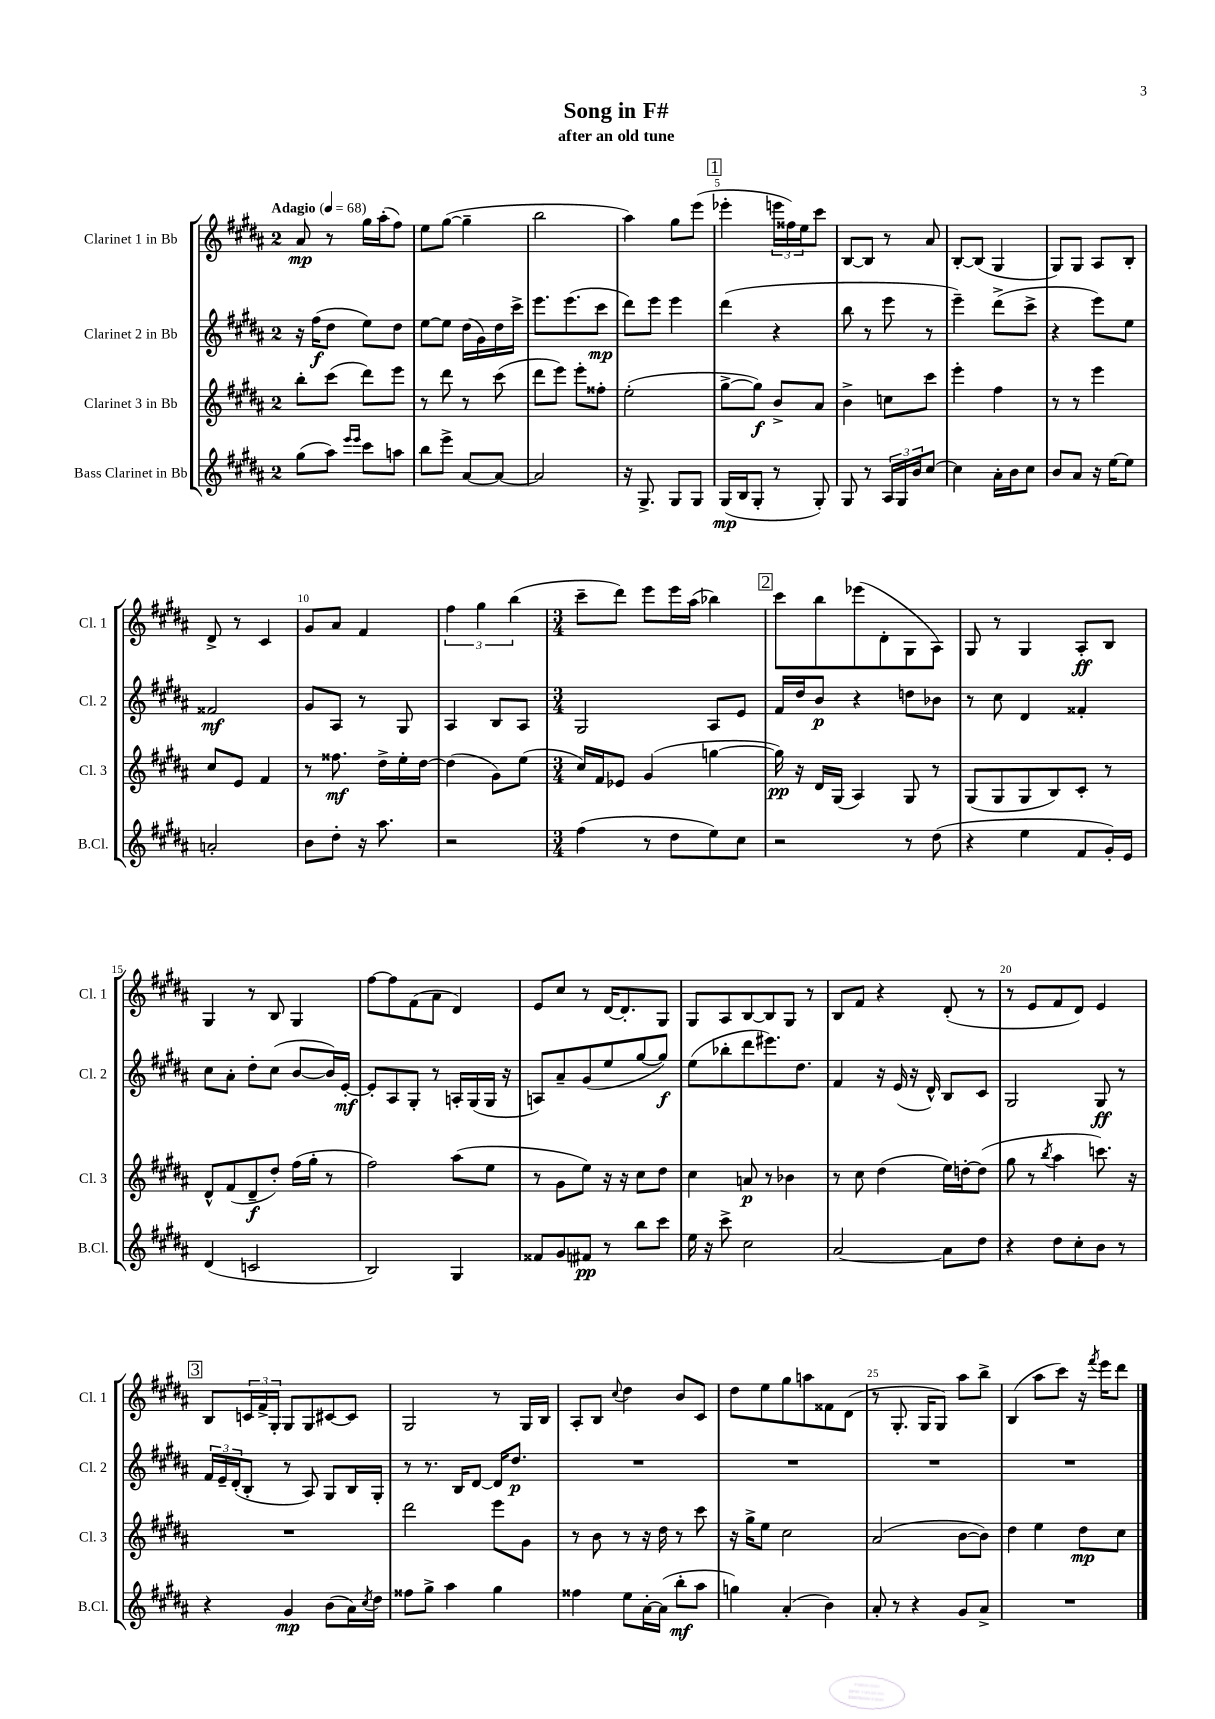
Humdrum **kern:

**kern	**kern	**kern	**kern
*staff4	*staff3	*staff2	*staff1
*clefG2	*clefG2	*clefG2	*clefG2
*k[f#c#g#d#a#]	*k[f#c#g#d#a#]	*k[f#c#g#d#a#]	*k[f#c#g#d#a#]
*M2/4	*M2/4	*M2/4	*M2/4
*MM68	*MM68	*MM68	*MM68
(8gg#\L	8bb'\L	16r	8a#/
.	.	(16ff#\LK	.
8aa#\J)	(8ccc#\J	8dd#\J	8r
16qqeee/LL	.	.	.
16qqeee/JJ	.	.	.
8ccc#\L	8ddd#\L)	8ee\L)	16gg#\LL
.	.	.	(16aa#'\J
8aa\J	8eee\J	8dd#\J	8ff#\J)
=	=	=	=
8bb\L	8r	[8ee\L	8ee\L
8eee^\J	8ddd#\	8ee\]J	([8gg#\J
[8a#/L	8r	(16dd#\LL	4gg#~\]
.	.	16g#\)	.
8a#/_J	(8ccc#\	16dd#\	.
.	.	16ccc#^\JJ	.
=	=	=	=
2a#/]	8ddd#\L	8.eee\L	2bb\
.	8eee\J)	.	.
.	.	(8.eee\	.
.	8eee'\L	.	.
.	8ff##'\J	8ccc#\J	.
=	=	=	=
16r	(2ee'\	8ddd#\L)	4aa#\)
8.G#^/	.	.	.
.	.	8eee\J	.
8G#/L	.	4eee\	8gg#\L
8G#/J	.	.	(8eee\J
=	=	=	=
(16G#/LL	[8gg#^\L	(4ddd#\	4eee-'\
16B/J	.	.	.
8G#'/J	8gg#\]J)	.	.
8r	8b^/L	4r	24eee\LL
.	.	.	24ff##\)
.	.	.	24ee\J
8G#'/)	8a#/J	.	8ccc#\J
=	=	=	=
8G#/	4b^\	8bb\	[8B/L
8r	.	8r	8B/]J
24A#/LL	8cc\L	8eee\	8r
24G#/	.	.	.
24b/J	.	.	.
[8cc#/J	8ccc#\J	8r	8a#/
=	=	=	=
4cc#\]	4eee'\	4eee~\)	[8B'/L
.	.	.	(8B/]J
16a#'\LL	4ff#\	(8ddd#^\L	4G#/
16b\J	.	.	.
8cc#\J	.	8ccc#^\J	.
=	=	=	=
8b/L	8r	4r	8G#/L)
8a#/J	8r	.	8G#/J
16r	4eee\	8eee\L)	8A#/L
[16ee\LK	.	.	.
8ee\]J	.	8ee\J	8B'/J
=	=	=	=
2a'/	8cc#/L	2f##/	8d#^/
.	8e/J	.	8r
.	4f#/	.	4c#/
=	=	=	=
8b\L	8r	8g#/L	8g#/L
8dd#'\J	8.ff##\	8A#/J	8a#/J
16r	.	8r	4f#/
8.aa#\	16dd#^\LL	.	.
.	16ee'\	8G#/	.
.	[16dd#\JJ	.	.
=	=	=	=
2r	(4dd#\]	4A#/	6ff#\
.	.	.	6gg#\
.	8g#\L)	8B/L	.
.	.	.	(6bb\
.	(8ee\J	8A#/J	.
=	=	=	=
*M3/4	*M3/4	*M3/4	*M3/4
(4ff#\	16cc#/LL)	2G#/	8ccc#~\L
.	16f#/J	.	.
.	8e-/J	.	8ddd#\J)
8r	(4g#/	.	8eee\L
8dd#\L	.	.	16eee\L
.	.	.	(16aa#\JJ
8ee\)	[4gg\	8A#/L	4bb-\)
8cc#\J	.	8e/J	.
=	=	=	=
2r	16gg\])	16f#/LL	8ccc#\L
.	16r	16dd#/J	.
.	16d#/LL	8b/J	8bb\
.	(16G#/JJ	.	.
.	4A#/)	4r	(8eee-\
.	.	.	8d#'\
8r	8G#/	8dd\L	8G#\
(8dd#\	8r	8b-\J	8A#\J)
=	=	=	=
4r	(8G#/L	8r	8G#/
.	8G#/	8cc#\	8r
4ee\	8G#/	4d#/	4G#/
.	8B/)	.	.
8f#/L	8c#'/J	4f##'/	8A#'/L
16g#'/L)	8r	.	8B/J
16e/JJ	.	.	.
=	=	=	=
(4d#/	8d#^^/L	8cc#\L	4G#/
.	(8f#/	8a#'\J	.
2c/	8d#~/	8dd#'\L	8r
.	8dd#'/J)	(8cc#\J	8B/
.	(16ff#\LL	[8b/L	4G#/
.	16gg#'\JJ	.	.
.	8r	16b/]L)	.
.	.	[16e'/JJ	.
=	=	=	=
2B/)	2ff#\)	8e'/]L	[8ff#\L
.	.	8A#/	8ff#\]
.	.	8G#'/J	(8f#\
.	.	8r	8a#\J
4G#/	(8aa#\L	16A'/LL	4d#/)
.	.	(16G#/	.
.	8ee\J	16G#/JJ	.
.	.	16r	.
=	=	=	=
8f##/L	8r	8A/L)	8e/L
8g#/	8g#\L	8a#~/	8cc#/J
8f#/J	8ee\J)	(8g#/	8r
8r	16r	8ee/	[16d#/LK
.	16r	.	8.d#'/]
8bb\L	8cc#\L	[8gg#/	.
8ccc#\J	8dd#\J	8gg#/]J)	8G#/J
=	=	=	=
16ee\	4cc#\	(8ee\L	8G#/L
16r	.	.	.
8ccc#^\	.	8bb-'\	8A#/
2cc#\	8a/	8ddd#\	[8B/
.	8r	8.eee#\)	8B/]
.	4b-\	.	8G#/J
.	.	8.dd#\J	.
.	.	.	8r
=	=	=	=
[2a#/	8r	4f#/	8B/L
.	8cc#\	.	8f#/J
.	(4dd#\	16r	4r
.	.	(16e/	.
.	.	16r	.
.	.	16d#^^/)	.
8a#\]L	16ee\LL)	8B/L	(8d#'/
.	[16dd'\J	.	.
8dd#\J	(8dd\]J	8c#/J	8r
=	=	=	=
4r	8gg#\	2G#/	8r
.	8r	.	8e/L
.	8qbb/	.	.
8dd#\L	4aa#\	.	8f#/
8cc#'\	.	.	8d#/J)
8b\J	8.ccc\)	8G#/	4e/
8r	.	8r	.
.	16r	.	.
=	=	=	=
4r	2.r	24f#/LL	8B/L
.	.	24e~/	.
.	.	(24d#'/J	.
.	.	8B'/J	24c/L
.	.	.	24f#^/
.	.	.	24G#'/JJ
4g#/	.	8r	8G#/L
.	.	8A#/)	8G#/
(8b\L	.	8G#/L	[8c#/
16a#\L)	.	16B/L	8c#/]J
8qcc#/	.	.	.
16dd#\JJ	.	16G#'/JJ	.
=	=	=	=
8ff##\L	2ddd#\	8r	2G#/
8gg#^\J	.	8.r	.
4aa#\	.	.	.
.	.	16B/LK	.
.	.	[8d#/J	.
4gg#\	8eee\L	16d#/]LK	8r
.	.	8.dd#/J	.
.	8g#\J	.	16G#/LL
.	.	.	16B/JJ
=	=	=	=
4ff##\	8r	2.r	8A#'/L
.	8b\	.	8B/J
.	.	.	8qqcc#/
8ee\L	8r	.	4dd#\
[16a#'\L	16r	.	.
(16a#\]JJ	16dd#\	.	.
8bb'\L	8r	.	8b/L
8aa#\J	8ccc#\	.	8c#/J
=	=	=	=
4gg\)	16r	2.r	8dd#\L
.	16gg#^\LK	.	.
.	8ee\J	.	8ee\
(4a#'/	2cc#\	.	8gg#\
.	.	.	8aa\
4b\)	.	.	8f##\
.	.	.	(8d#\J
=	=	=	=
8a#'/	(2a#/	2.r	8r
8r	.	.	8.G#'/
4r	.	.	.
.	.	.	16G#/LK
.	.	.	8G#/J)
8g#/L	[8b\L	.	8aa#\L
8a#^/J	8b\]J)	.	8bb^\J
=	=	=	=
2.r	4dd#\	2.r	(4B/
.	4ee\	.	8aa#\L
.	.	.	8ccc#\J)
.	8dd#\L	.	16r
.	.	.	8qfff#/
.	.	.	16eee\LK
.	8cc#\J	.	8ddd#\J
==	==	==	==
*-	*-	*-	*-
